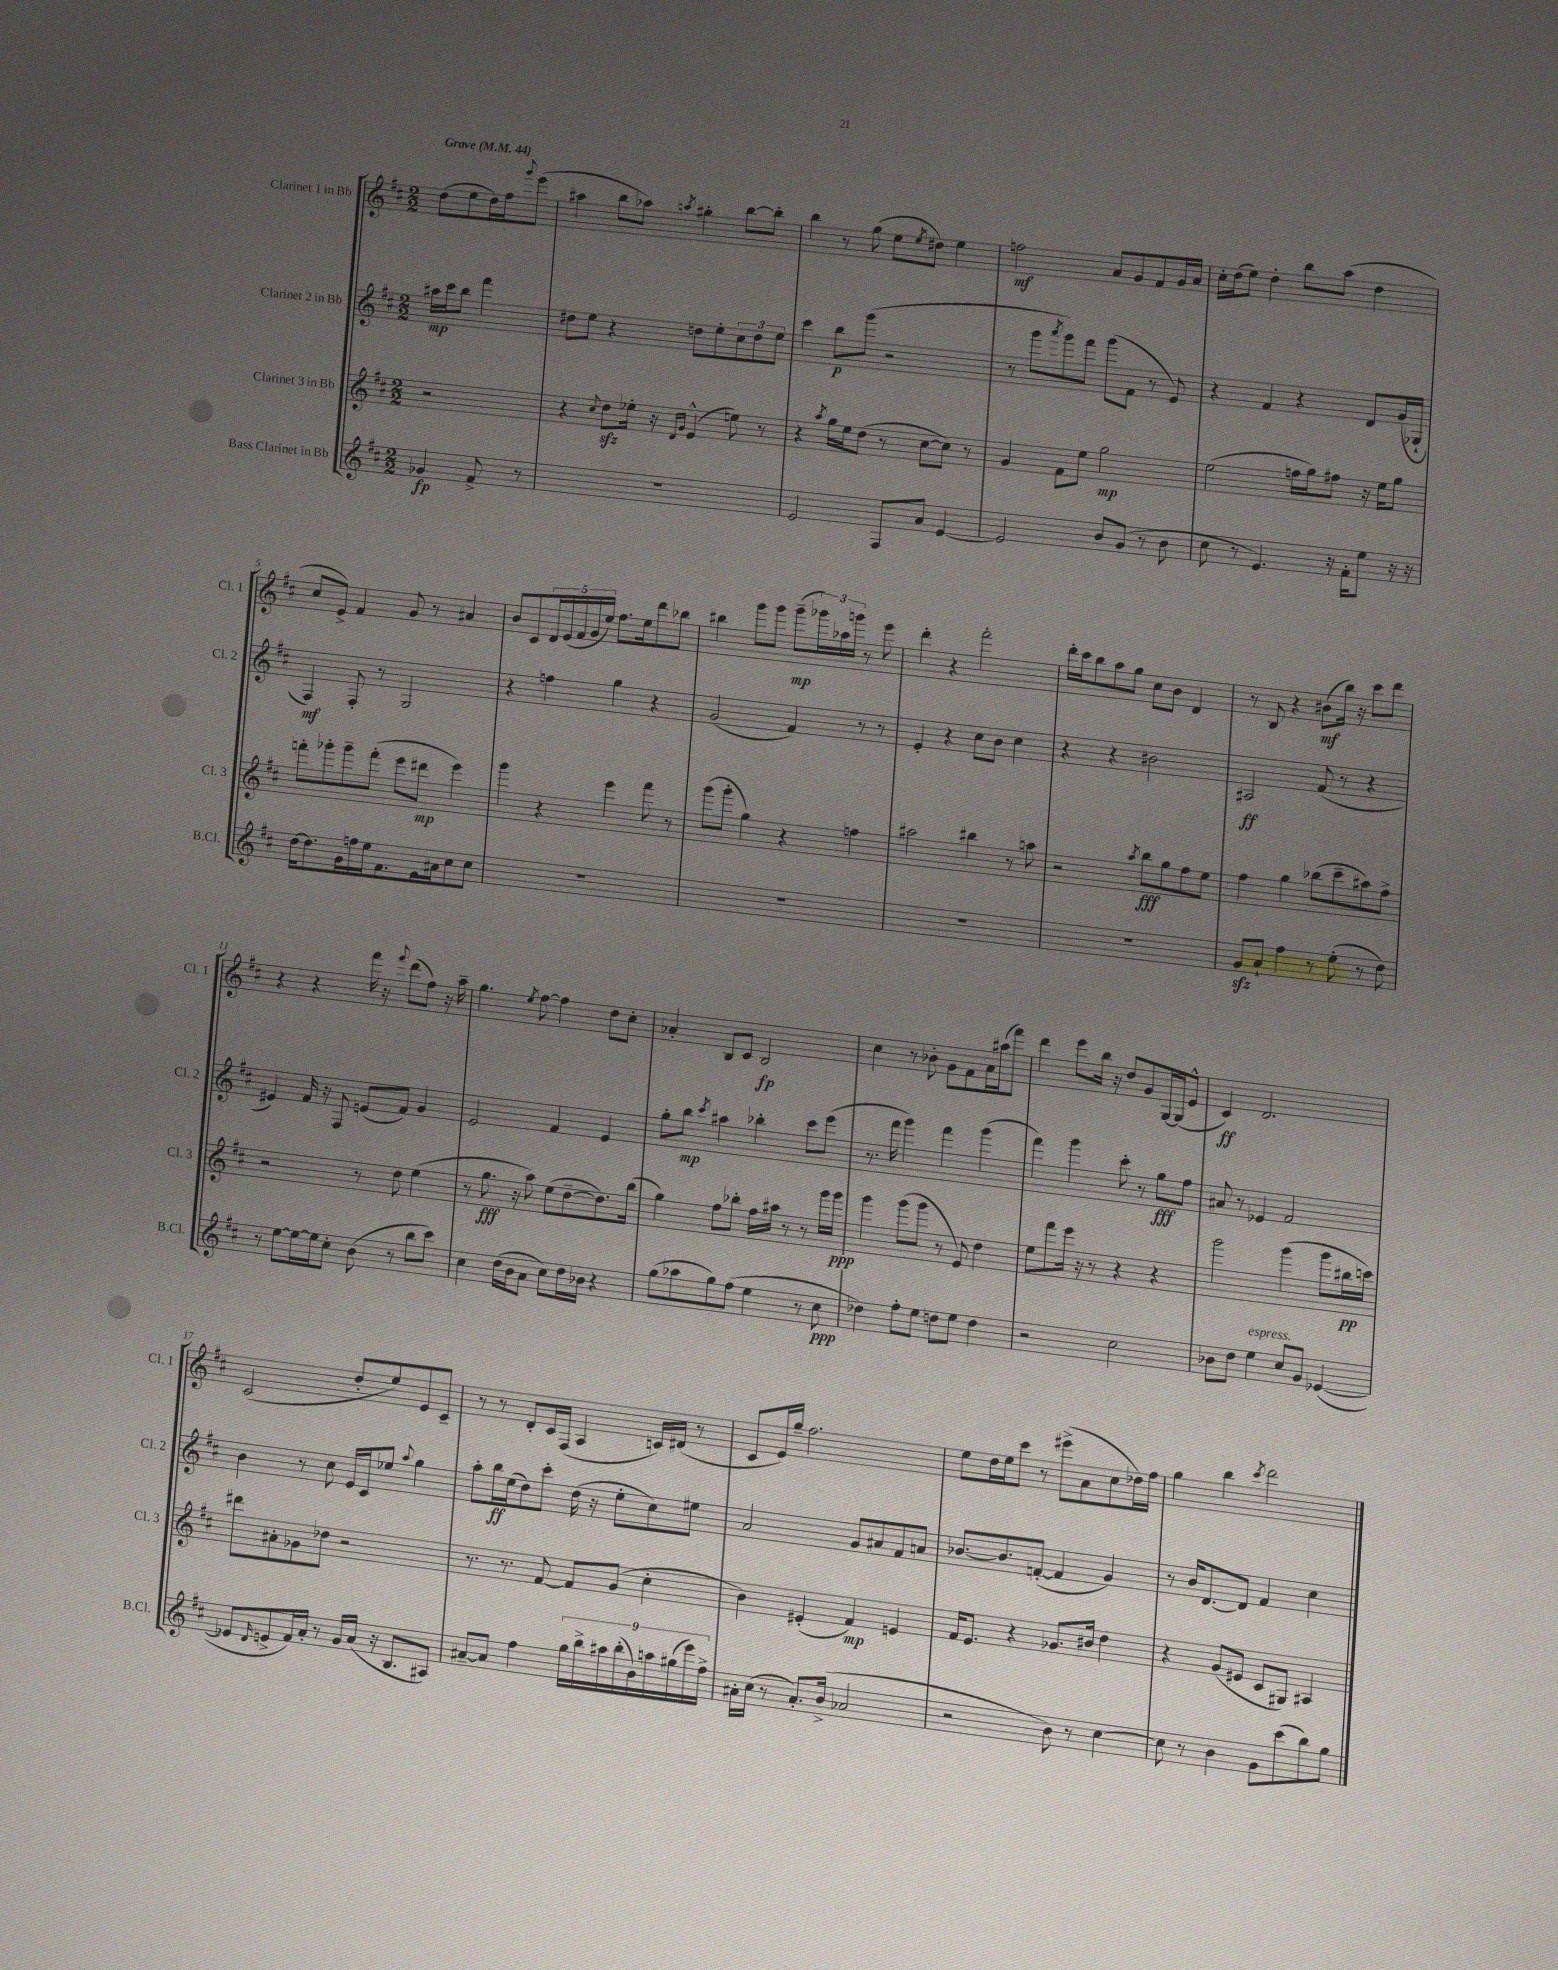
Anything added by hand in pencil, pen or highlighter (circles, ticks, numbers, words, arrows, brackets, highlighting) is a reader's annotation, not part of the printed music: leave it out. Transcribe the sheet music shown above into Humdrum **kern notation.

**kern	**kern	**kern	**kern
*staff4	*staff3	*staff2	*staff1
*clefG2	*clefG2	*clefG2	*clefG2
*k[f#c#]	*k[f#c#]	*k[f#c#]	*k[f#c#]
*M2/2	*M2/2	*M2/2	*M2/2
*MM44	*MM44	*MM44	*MM44
4g-	2r	16aa#	(8dd
.	.	16ccc#	.
.	.	8bb	8ee
8f#^	.	4fff#	16dd)
.	.	.	16ff#
.	.	.	8qqggg
8r	.	.	(8eee
=	=	=	=
1r	4r	8dd#	4aa#
.	.	8ee	.
.	8qqcc#	.	.
.	8dd	4r	8bb
.	16ee-'	.	8aa-)
.	16r	.	.
.	16qqd	.	.
.	16qqg	.	8qaa
.	(4e^^	8dd	4gg#'
.	.	8ee'	.
.	8ee)	12cc#	[8bb
.	.	12dd	.
.	8r	.	8bb']
.	.	12ee	.
=	=	=	=
2e	4r	4ccc#	4bb
.	8qaa	.	.
.	16gg	8bb	8r
.	16ee	.	.
.	(8dd	(8ggg	(8gg
8F#	8r	2r	8ee
.	.	.	8qee
8a	[8cc#	.	8dd#)
[4e	8cc#])	.	4ee
.	8r	.	.
=	=	=	=
2e]	4g	8r	2ff
.	.	8ggg	.
.	.	8qaaa	.
.	8f#	8ggg)	.
.	8ee	8fff#	.
8b	2gg	(8ggg	8a
(8g	.	8f#	8g
8r	.	8r	8f#
8b	.	8e)	16g
.	.	.	16a
=	=	=	=
8cc#	(2ee	4r	16cc#'
.	.	.	(16dd
8r	.	.	8ee)
4.e)	.	4f#	4dd'
.	16ff	4r	8bb
.	16gg)	.	.
16r	8ff#	.	(8aa
16f#'	.	.	.
8ee	16r	8d	4dd
.	16ee	.	.
16r	8gg	(16g	.
16r	.	16G-`	.
=	=	=	=
[16dd	8fff'	4F#)	8cc#
8.dd]	.	.	.
.	8ggg-'	.	8e^)
16g	8ggg-~	8F#'	4f#
16ff	.	.	.
16ee	(8fff'	8r	.
8.f#	.	.	.
.	8eee	2G	8g
16e	8ddd#	.	8r
16a#	.	.	.
8cc#	4eee)	.	4a#
8cc#	.	.	.
=	=	=	=
1r	4ggg	4r	8b
.	.	.	8c#
.	4r	4ff	20d
.	.	.	(20e
.	.	.	20f#
.	.	.	20g
.	.	.	20ee)
.	4eee	4gg	8.ff#
.	.	.	16ee
.	8fff#	4r	8ddd
.	8r	.	8bb-
=	=	=	=
1r	(8ggg	(2g	4bb#
.	8ggg'	.	.
.	4gg)	.	8ggg
.	.	.	8ggg
.	4r	4f#)	(8ggg~
.	.	.	24ggg-)
.	.	.	24aa-
.	.	.	24ggg
.	4ff	8r	8r
.	.	8r	8eee
=	=	=	=
1r	2aa#	4e'	4ddd'
.	.	4r	4r
.	4bb#	8cc#	2fff#'
.	.	8b	.
.	8r	4cc#	.
.	8aa	.	.
=	=	=	=
1r	2r	4r	16ddd'
.	.	.	16ccc#
.	.	.	8bb
.	.	4r	8aa
.	.	.	8gg
.	8qaa	.	.
.	8bb	2b#	8cc#
.	8gg	.	8b
.	8ff#	.	4d
.	8ee	.	.
=	=	=	=
8g	4ff#	2A#	8r
8a`	.	.	8B
4ff#	4gg	.	4r
8r	(8bb-	(8f#	(8b#
(8ee'	8ccc#~	8r	16bb)
.	.	.	16r
8r	8aa#)	4r	8ccc#
8dd)	8ff#^	.	8ddd
=	=	=	=
8r	2r	4e#)	4r
[8ee	.	.	.
16ee_	.	16f#	4r
16ee]	.	16r	.
8cc#'	.	8F#	.
(8b	8r	(8e	16fff#
.	.	.	16r
.	.	.	8qqfff#
8r	8dd	8f#)	(8ddd
8bb	(4ee	4g	8ff#)
8ccc#)	.	.	16r
.	.	.	16aa~
=	=	=	=
4cc#	8r	2e	4.gg
.	8.gg	.	.
(16dd	.	.	.
16b	16r	.	.
.	.	.	8qee
8a	8aa)	.	[8ff#
8cc#)	(8ee	4f#	4ff#]
16dd	[8dd~	.	.
16b-	.	.	.
4r	8.dd])	4e	8dd
.	.	.	8cc#'
.	(16bb	.	.
=	=	=	=
(8gg	4gg)	8gg'	4a-'
8aa-	.	8bb	.
.	.	8qccc#	.
8gg)	8ff#	4aa#	8B
(8ff#	8bb-'	.	8c#
4ee	16ff#	4bb-'	2B
.	16aa#	.	.
.	8r	.	.
8r	8r	8ccc#	.
8cc#	16ggg	(8eee	.
.	16ggg	.	.
=	=	=	=
4dd-)	4ggg	8.r	4cc#
.	.	16fff#	.
8ff#'	(8ggg	4ggg)	8r
8ee	8ggg	.	8b-'
8dd	8r	4fff#	8g
8ee	8e)	.	8f#
4dd	4dd	(4ggg	16a
.	.	.	(16aa#
.	.	.	8fff#)
=	=	=	=
2r	8ee	4fff#)	4ddd
.	8fff#	.	.
.	16eee	4ggg	8eee
.	16r	.	.
.	8r	.	16bb
.	.	.	16r
2cc#	4r	8ccc#'	8dd
.	.	8r	8g
.	4r	8gg	[16G
.	.	.	(16G]
.	.	8ff#	8e^^
=	=	=	=
8b-	2ggg	8a#	4c#)
8dd	.	8r	.
4ee	.	4e-	2.d
8cc#	(4ggg	2f#	.
8g	.	.	.
([4e-	8ggg	.	.
.	16bb#	.	.
.	16ccc)	.	.
=	=	=	=
8e-]	8ddd#	4b	(2c#
16qqd	.	.	.
8e^	8a#'	.	.
16f#)	8g-	8r	.
16a'	.	.	.
8r	8dd-	8cc#	.
16g	2r	16e	8dd'
(16a	.	16c#	.
16r	.	8ee-	8ee)
8.B	.	.	.
.	.	8qqaa	.
.	.	4gg	8e
8A#)	.	.	8c#~
=	=	=	=
[8a#~	8.r	8aa'	8r
8a#]	.	16bb	8r
.	8.r	(16ee	.
4ff#	.	8dd)	8d'
.	[8f#	8ccc#'	16c#
.	.	.	(16F#
18gg	8f#]	(16dd	4A
18bb^	.	.	.
.	.	16r	.
18aa#	.	.	.
.	(8g	8ee'	.
(18bb'	.	.	.
18b)	.	.	.
.	4cc#'	8cc#)	16c)
18aa	.	.	.
.	.	.	(16d#
(18gg#	.	.	.
.	.	8ee#	8r
18eee)	.	.	.
18ff#^	.	.	.
=	=	=	=
16a#'	4b)	2a	8c#
(16cc#	.	.	.
8r	.	.	16e)
.	.	.	16gg~
8.a#')	(4e#'	.	2.ff#
(16b^	.	.	.
2a-	4f#)	8g	.
.	.	8a#	.
.	4e	8f#	.
.	.	8a	.
=	=	=	=
2r	16f#	[8.b-	8ee
.	8.e	.	.
.	.	.	16dd
.	.	8.b-]	16ee
.	4r	.	8ccc#
.	.	([8f'	8r
8b)	8.g-	4f]	(8eee#^
8r	.	.	8a
.	16b#	.	.
[4cc#	4dd	4g)	8cc#
.	.	.	16dd-)
.	.	.	16ff#
=	=	=	=
8cc#]	4r	8r	4gg
8r	.	16b	.
.	.	[8.d	.
4b	(8g	.	4bb
.	8e#	8d]	.
.	.	.	8qccc#
8g	8c#	4f#	2ddd
(8ccc#	8G#)	.	.
8bb)	4A#	4cc#	.
8gg	.	.	.
==	==	==	==
*-	*-	*-	*-
